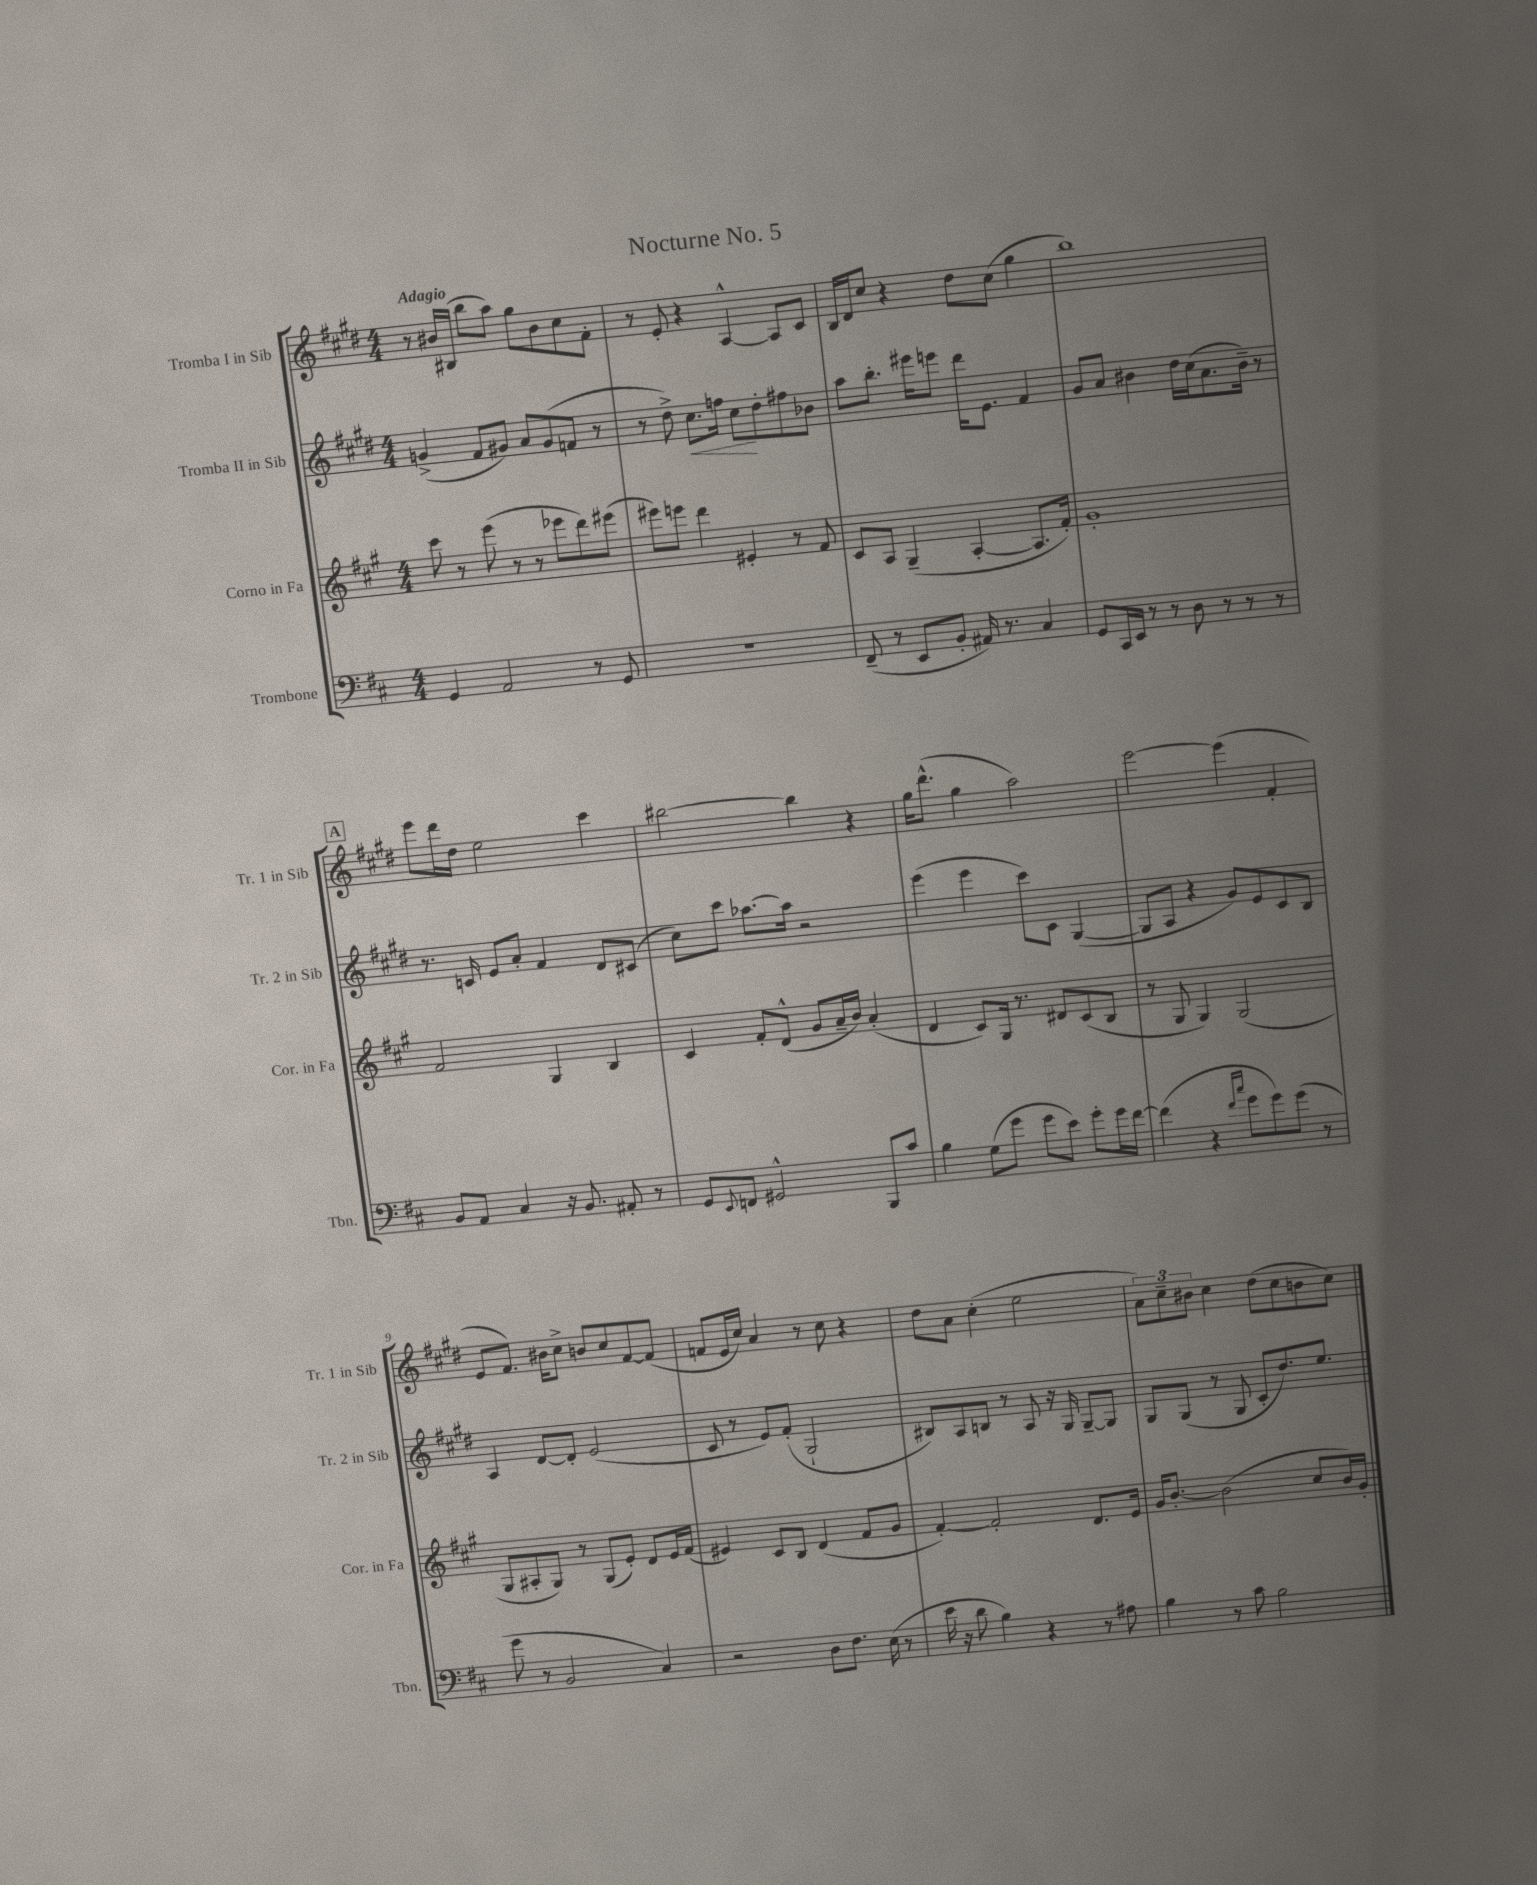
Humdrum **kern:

**kern	**kern	**kern	**kern
*staff4	*staff3	*staff2	*staff1
*clefF4	*clefG2	*clefG2	*clefG2
*k[f#c#]	*k[f#c#g#]	*k[f#c#g#d#]	*k[f#c#g#d#]
*M4/4	*M4/4	*M4/4	*M4/4
4GG/	8ccc#\	(4g^/	8r
.	8r	.	16b#/LL
.	.	.	(16B#/JJ
2AA/	(8eee\	8f#/L	8bb\L
.	8r	8g#/J)	8aa\J)
.	8r	8a/L	8gg#\L
.	8eee-\L	(8g#/	8b#\
8r	8ddd\)	8f/J	8cc#\
8GG/	(8eee#\J	8r	8f#'\J
=	=	=	=
1r	8eee#\L)	8r	8r
.	8eee\J	8dd#^\)	8e'/
.	4ddd\	8.cc#\L	4r
.	.	16ff\Jk	.
.	4e#'/	8cc#\L	[4A^^/
.	.	8dd#'\	.
.	8r	8ff#\	8A/]L
.	8f#/	8b-\J	8c#/J
=	=	=	=
(8FF#~/	8c#/L	8aa\L	16B/LL
.	.	.	16d#/J
8r	8A/J	8.bb'\J	8cc#/J
8EE/L	(4G#~/	.	4r
.	.	16eee#\LK	.
8BB'/J	.	8eee\J	.
16AA#/)	[4A'/	16ddd#\LK	8dd#\L
8.r	.	8.e\J	.
.	.	.	(8cc#\J
4C#/	8.A/]L	4f#/	4gg#\
.	16f#'/Jk)	.	.
=	=	=	=
8GG/L	1g#'	8g#/L	1bb)
16CC#/L	.	8a/J	.
16EE/JJ	.	.	.
8r	.	4b#\	.
8r	.	.	.
8D\	.	16dd#\LL	.
.	.	(16cc#\J	.
8r	.	8.a\	.
8r	.	.	.
.	.	16b#~\Jk)	.
8r	.	8r	.
=	=	=	=
8BB/L	2f#/	8.r	8eee\L
8AA/J	.	.	16ddd#\L
.	.	16c/	16dd#\JJ
4C#/	.	8e/L	2ee\
.	.	8a'/J	.
16r	4G#/	4f#/	.
8.BB/	.	.	.
8AA#'/	4B/	8d#/L	4ccc#\
8r	.	(8c#/J	.
=	=	=	=
8GG/L	4c#/	8cc#\L)	[2bb#\
8qqEE/	.	.	.
8FF/J	.	8ccc#\J	.
2GG#^^/	8f#'/L	[8.aa-\L	.
.	(8d^^/J	.	.
.	.	16aa-\]Jk	.
.	8g#/L	2r	4bb#\]
.	16a~/L	.	.
.	16b/JJ)	.	.
8BBB/L	(4a'/	.	4r
8c#/J	.	.	.
=	=	=	=
4B\	4d/	(4eee\	16gg#\LK
.	.	.	(8.ddd#^^\J
(8G\L	8c#/L)	4eee\	4gg#\
8g\J	16G#/Jk	.	.
.	8.r	.	.
8g\L	.	8ccc#\L)	2aa\)
8e\J)	8d#/L	8c#\J	.
8g'\L	(8c#/	([4G#/	.
16g\L	8B/J	.	.
[16f#\JJ	.	.	.
=	=	=	=
(4f#\]	8r	8G#/]L	[2eee\
.	8G#/	8A/J	.
4r	4G#/)	4r	.
16qqf#/LL	.	.	.
16qqcc#/JJ	.	.	.
8g\L	(2G#/	8g#/L)	(4eee\]
8g\)	.	8e/	.
(8g\J	.	8c#/	4f#'/
8r	.	8B/J	.
=	=	=	=
8g\	8G#/L	4A/	8e/L
8r	8A#'/	.	8.f#/J)
2BB/	8G#/J)	[8d#/L	.
.	.	.	16b#\LK
.	8r	8d#'/]J	8cc#^\J
.	(8G#/L	(2e/	8b/L
.	8e'/J)	.	8cc#/
4C#/)	8d/L	.	[8f#/
.	16e/L	.	(8f#/]J
.	(16f#/JJ	.	.
=	=	=	=
2r	4e#/)	8c#/	8f/L
.	.	8r	16e/L
.	.	.	16cc#/JJ)
.	8c#/L	8e/L)	4a/
.	8B/J	(8f#'/J	.
8D\L	(4d/	2G#`/	8r
8.F#\J	.	.	8cc#\
.	8f#/L	.	4r
(16E\	.	.	.
8r	8g#/J	.	.
=	=	=	=
16e\	[4f#'/)	8B#/L)	8dd#\L
16r	.	.	.
8d\	.	8A/	8a\J
4B\)	2f#'/]	8B/J	(4cc#'\
.	.	8r	.
4r	.	8A/	2ee\
.	.	16r	.
.	.	16G#/	.
8r	8.d/L	[8G#~/L	.
8A#\	.	8G#/]J	.
.	16e/Jk	.	.
=	=	=	=
4B\	16g#/LK	8G#/L	12a\L)
.	[8.b'/J	.	.
.	.	.	12cc#~\
.	.	(8G#/J	.
.	.	.	12b#\J
8r	(2b\]	8r	4cc#\
8c#\	.	8G#/	.
2B\	.	8c#'/L	(8dd#\L
.	.	8.dd#/)	8cc#\
.	8cc#/L	.	8b\
.	.	8.ee/J	.
.	16b/L)	.	8cc#\J)
.	16g#'/JJ	.	.
==	==	==	==
*-	*-	*-	*-
